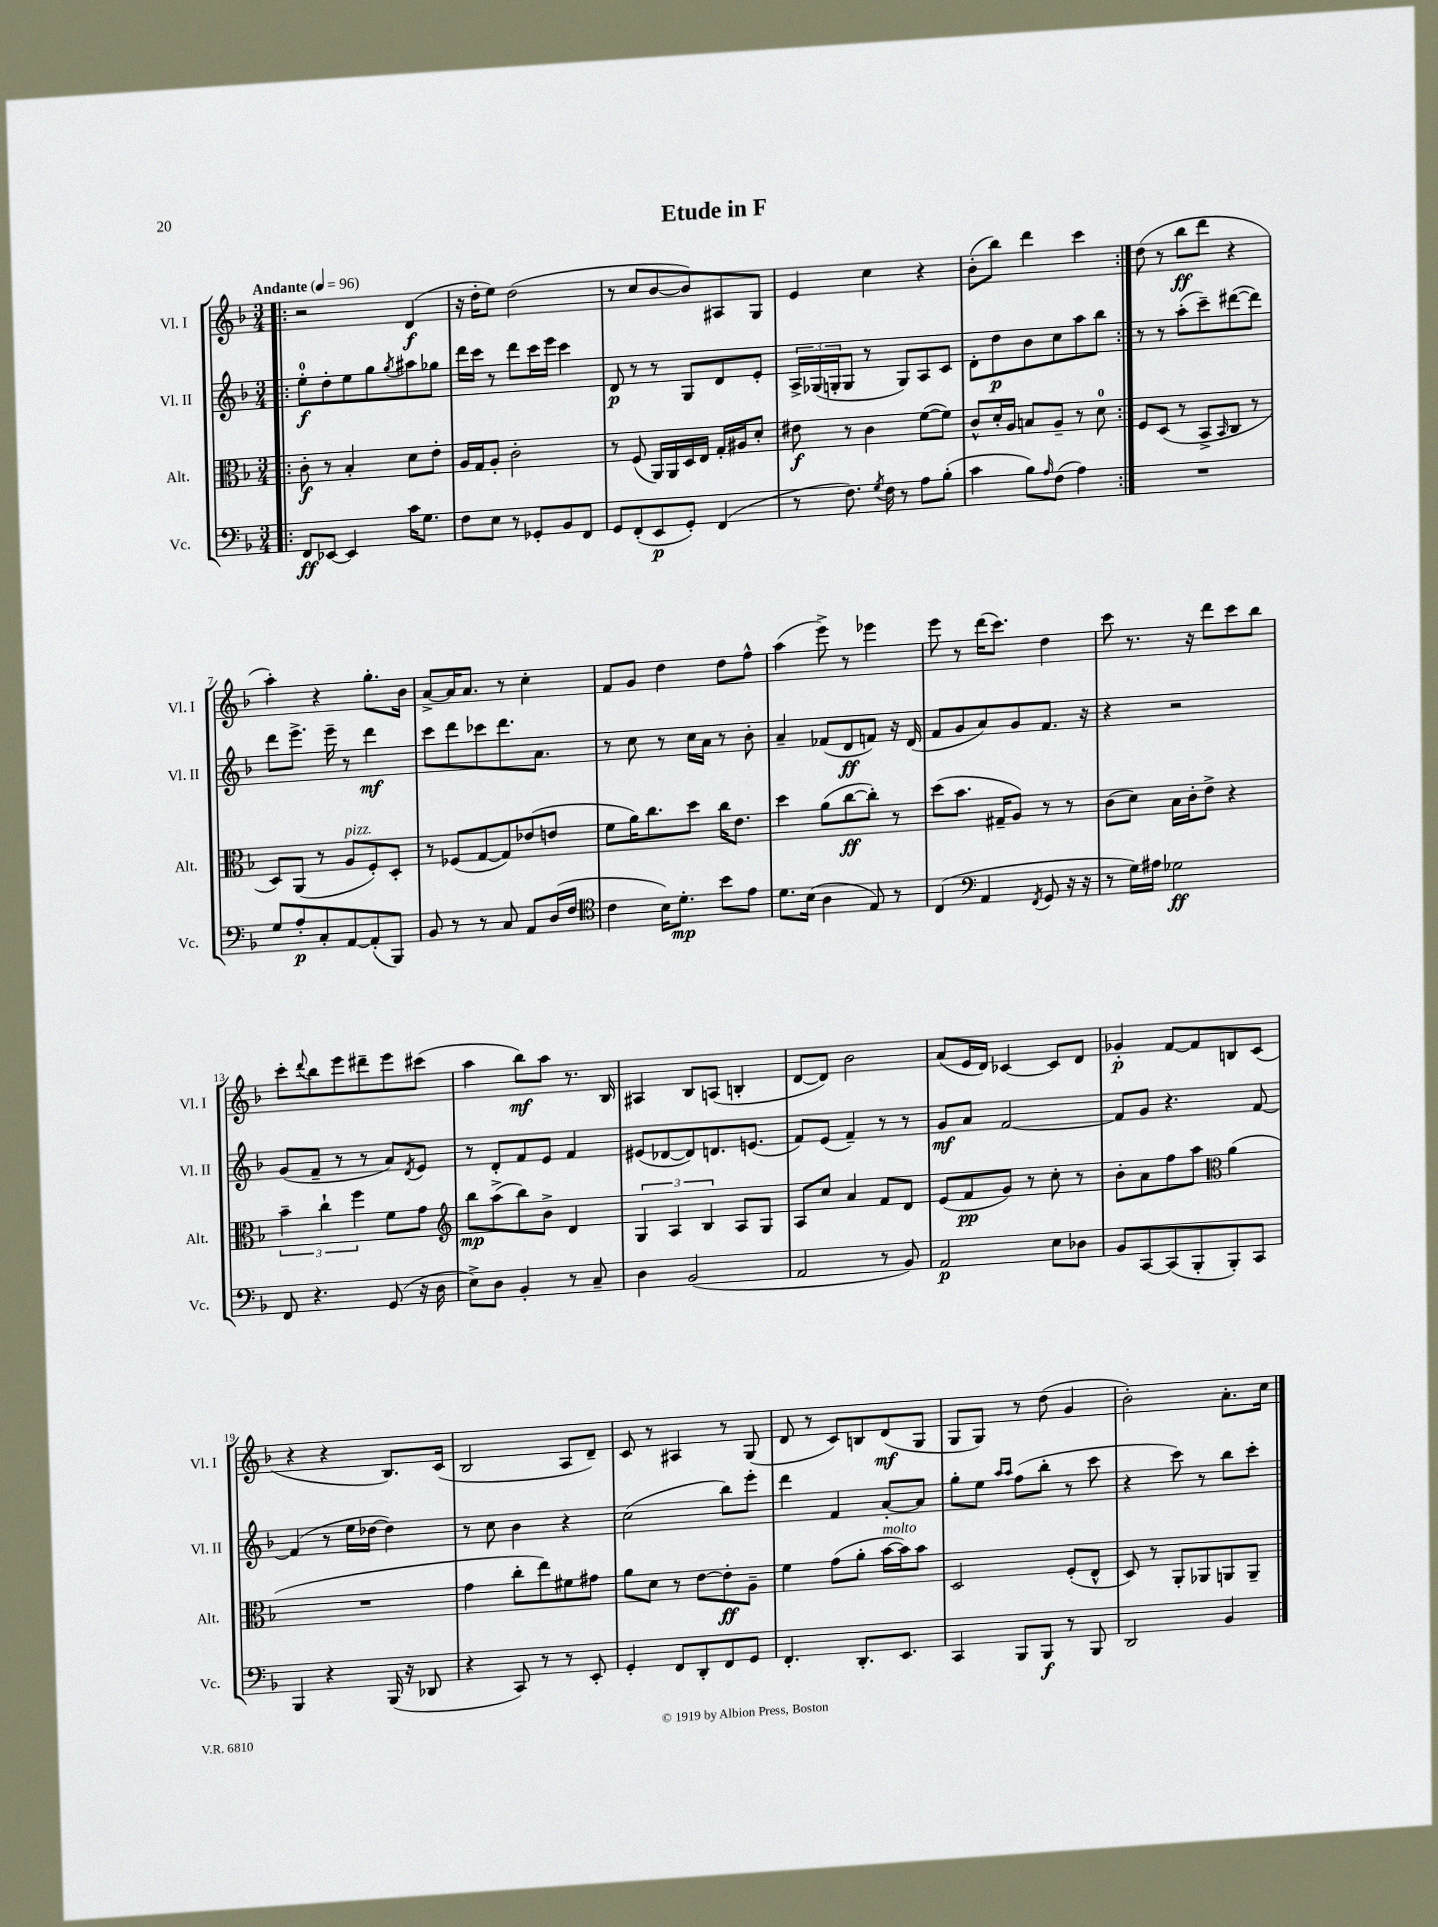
\header { title = "Etude in F" }
<<
\new StaffGroup <<
\new Staff = "s0" \with { instrumentName = "Vl. I" shortInstrumentName = "Vl. I" } {
    \clef treble \key f \major \numericTimeSignature \time 3/4 \tempo "Andante" 4 = 96
    \repeat volta 2 { \bar ".|:" r2 d'4\f( |
    r16 d''16-. e''8) d''2( |
    r8 c''8 bes'8~ bes'8) ais8 g8 |
    e'4 c''4 r4 |
    bes'8-.( bes''8) d'''4 c'''4 | }
    d''8( r8 bes''8\ff d'''8 r4 |
    a''4-.) r4 g''8.-. bes'16 |
    a'8~-> a'16 a'8. r8 c''4-. |
    f'8 g'8 d''4 d''8 f''8-^ |
    a''4( e'''8->) r8 ees'''4 |
    e'''8 r8 d'''16( c'''8.) d''4 |
    c'''8 r8. r16 d'''8 c'''8 bes''8 |
    c'''8-. \appoggiatura { d'''8 } bes''8 e'''8 dis'''8-- e'''8 cis'''8( |
    a''4 bes''8\mf) a''8 r8. bes16 |
    ais4 bes8 a8( b4-. |
    d'8~ d'8) bes'2 |
    a'8( e'16 d'16) ces'4~ ces'8 d'8 |
    ges'4-.\p f'8~ f'8 b8 c'8( |
    r4 r4 bes8.) c'16( |
    bes2 a8 d'8--) |
    c'8 r8 ais4 r8 g8( |
    d'8 r8 c'8) b8 d'8\mf( g8 |
    g8 g8) r8 d''8( g'4 |
    bes'2-.) a'8.-. c''16 \bar "|." |
}
\new Staff = "s1" \with { instrumentName = "Vl. II" shortInstrumentName = "Vl. II" } {
    \clef treble \key f \major \numericTimeSignature \time 3/4
    \repeat volta 2 { \bar ".|:" e''8-0-.\f d''8-. e''8 g''8 \acciaccatura { g''8 } ais''8 ges''8 |
    d'''16 c'''16 r8 d'''8 c'''16 e'''16 c'''4 |
    d'8\p r8 r8 g8 d'8 e'8-. |
    \tuplet 3/2 { a16-> ges16( g16-. } g8 r8 g8) a8 c'8 |
    d'8-. d''8\p bes'8 c''8 a''8 bes''8 | }
    r8 r8 a''8-.( c'''8--) dis'''8~( dis'''8) |
    d'''8 e'''8.-> e'''16-- r8 d'''4\mf |
    c'''8 d'''8 ces'''8 d'''8. a'8. |
    r8 c''8 r8 c''16 a'16 r8 bes'8-. |
    a'4-- fes'8( d'8\ff f'8) r16 d'16( |
    f'8 g'8 a'8) g'8 f'8. r16 |
    r4 r2 |
    g'8( f'8-- r8 r8 a'8) \acciaccatura { d'8 } e'8 |
    r8 d'8-. f'8 e'8 f'4 |
    eis'8( des'8~ des'8) d'8. e'8.( |
    f'8) e'8( f'4--) r8 r8 |
    g'8\mf a'8 f'2~ |
    f'8 g'8 r4. f'8~ |
    f'4( r8 e''16 des''16~ des''4) |
    r8 c''8 bes'4 r4 |
    c''2( bes''8) e'''8-. |
    d'''4 f'4 a'8~-. a'8 |
    g''8-. e''8 \grace { a''16 a''16 } f''8( bes''8-. r8 c'''8 |
    r4 c'''8) r8 bes''8 c'''8-. \bar "|." |
}
\new Staff = "s2" \with { instrumentName = "Alt." shortInstrumentName = "Alt." } {
    \clef alto \key f \major \numericTimeSignature \time 3/4
    \repeat volta 2 { \bar ".|:" c'8-.\f r8 bes4-. d'8 e'8-. |
    a16 g16 a8-. c'2-. |
    r8 f8( a,16) a,16 d16 e16 g16-. ais16 d'8-. |
    eis'8\f r8 c'4 f'8~( f'8) |
    c'8-^ d'16-. a16 b8 a8-- r8 d'8-0 | }
    f8 d8( r8 bes,8-> \grace { bes,16 } c8 r8 |
    d8) a,8( r8 a8^\markup { \italic "pizz." } f8-.) d8-. |
    r8 fes8( g8~ g8) ees'8( e'8 |
    f'8 a'16) c''8. d''8 c''16 e'8. |
    d''4 a'8( c''8~\ff c''8-.) r8 |
    d''8( bes'8. gis16-- a8) r8 r8 |
    c'8( d'8) bes16 c'16-. e'8-> r4 |
    \tuplet 3/2 { bes'4-- c''4-! f''4 } f'8 g'8 |
    \clef treble bes''8\mp a''8->( bes''8) bes'8-> d'4 |
    \tuplet 3/2 { g4 a4 bes4 } a8 g8 |
    a8 c''8 a'4 f'8 d'8 |
    e'8( f'8\pp g'8) r8 c''8-. r8 |
    bes'8-. a'8 f''8 a''8 \clef alto a'4( |
    R2. |
    g'4 c''8-. e''8) fis'8 gis'8 |
    a'8 d'8 r8 e'8~ e'8-.\ff a8-- |
    f'4 g'8( a'8-. bes'16~^\markup { \italic "molto" } bes'16) bes'8 |
    d2 f8-.( e8-^ |
    d8) r8 a,8-. aes,8 a,8 a,8-- \bar "|." |
}
\new Staff = "s3" \with { instrumentName = "Vc." shortInstrumentName = "Vc." } {
    \clef bass \key f \major \numericTimeSignature \time 3/4
    \repeat volta 2 { \bar ".|:" f,8\ff ees,8~ ees,4 c'16 g8. |
    f8 e8 r8 ges,8-. bes,8 f,8 |
    g,8 f,8-.( e,8\p g,8-.) f,4( |
    r8 f8.) \acciaccatura { g8 } f16 r8 a8 bes8-.( |
    c'4 bes8) \grace { a16 } f8( a4) | }
    R2. |
    g8 a8-.\p c8-. a,8~ a,8-.( bes,,8) |
    bes,8 r8 r8 c8 a,8 d16( f16 |
    \clef tenor c'4 bes16) d'8.-.\mp bes'8 e'8 |
    d'8. bes16( a4 e8) r8 |
    c4( \clef bass a,4 \acciaccatura { f,8 } g,8 r16 r16 |
    r8 g16) ais16 ges2\ff |
    f,8 r4. g,8( r16 d16 |
    e8->) d8 bes,4-. r8 c8-- |
    d4 bes,2( |
    a,2 r8 bes,8) |
    a,2\p e8 des8 |
    bes,8 c,8~ c,8( bes,,8-. bes,,8-.) c,8 |
    bes,,4 r4 bes,,16( r16 des,8 |
    r4 c,8) r8 r8 e,8-. |
    g,4-. f,8 d,8-. f,8 g,8 |
    f,4.-. d,8.-. e,8. |
    c,4 bes,,8 bes,,8\f r8 bes,,8 |
    d,2 bes,4 \bar "|." |
}
>>
>>
